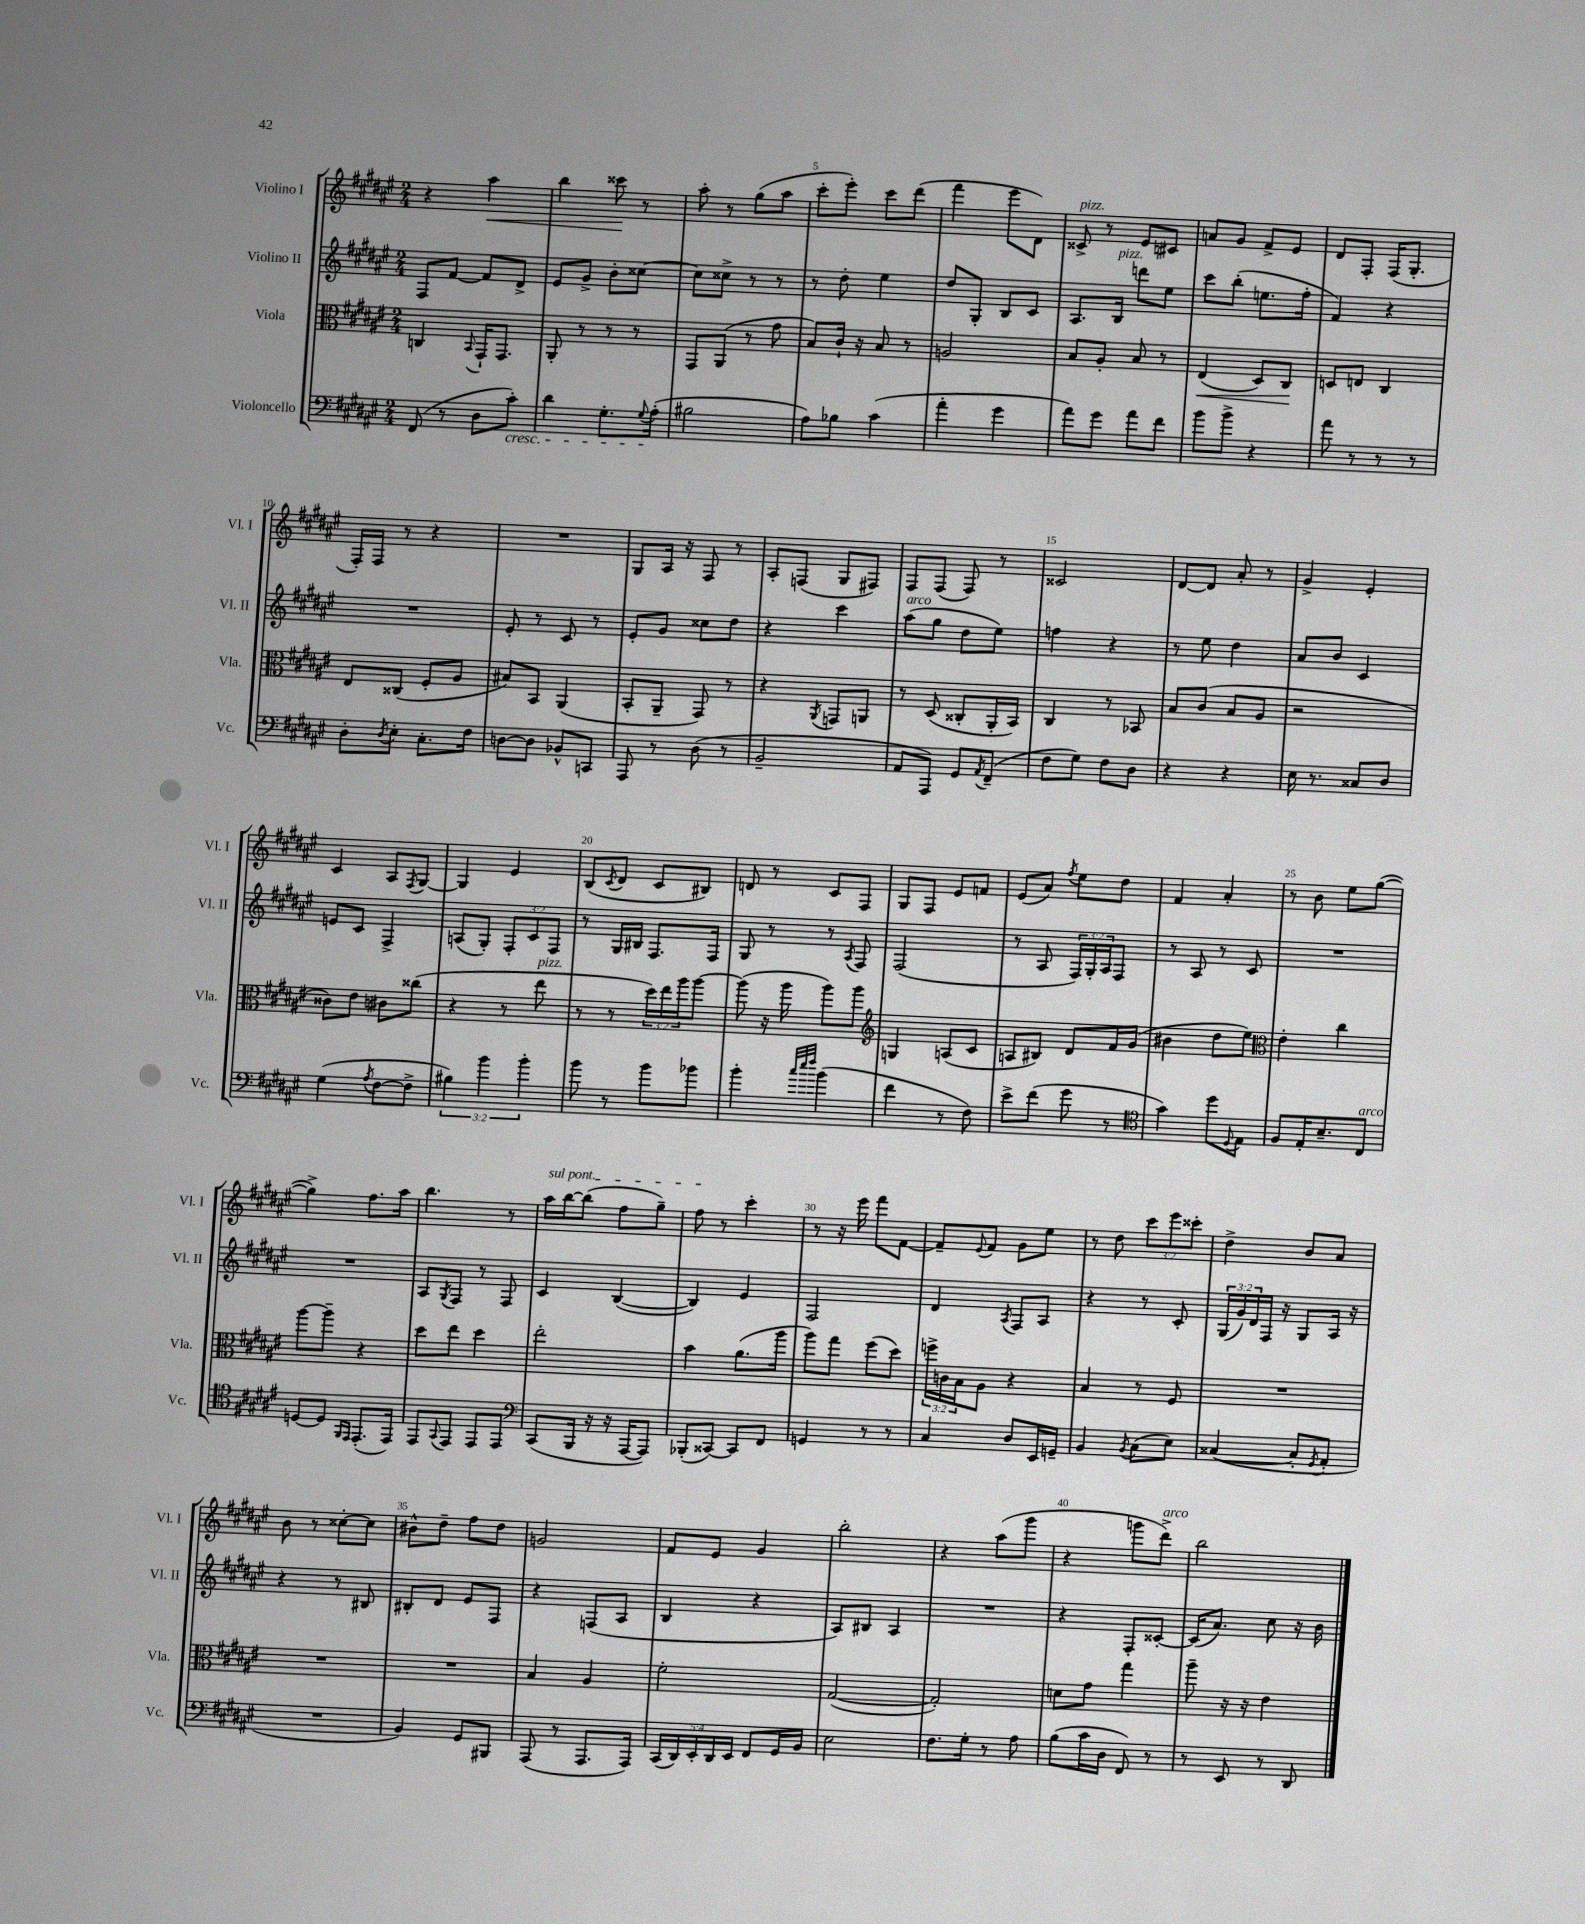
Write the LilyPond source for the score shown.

<<
\new StaffGroup <<
\new Staff = "s0" \with { instrumentName = "Violino I" shortInstrumentName = "Vl. I" } {
    \clef treble \key fis \major \numericTimeSignature \time 2/4 \override Staff.TupletNumber.text = #tuplet-number::calc-fraction-text
    r4 ais''4\< |
    b''4 cisis'''8\! r8 |
    ais''8-. r8 gis''8( ais''8 |
    cis'''8-. eis'''8-.) cis'''8 dis'''8( |
    fis'''4 eis'''8 dis'8) |
    cisis'8->^\markup { \italic "pizz." } r8 eis'8 cis'8 |
    a'8 gis'8 fis'8-> eis'8 |
    dis'8 fis8-. fis16( gis8.-. |
    fis16-.) fis16 r8 r4 |
    R2 |
    gis8 ais16 r16 fis8 r8 |
    ais8-. f8( gis8 fis8) |
    fis8 fis8( fis8) r8 |
    cisis'2 |
    dis'8~ dis'8 ais'8-. r8 |
    gis'4-> eis'4-. |
    cis'4 ais8 \acciaccatura { fis8 } gis8~ |
    gis4 eis'4 |
    b8( \acciaccatura { cis'8 } dis'8 cis'8 bis8) |
    d'8 r8 cis'8 fis8 |
    gis8 fis8 eis'8 f'8 |
    eis'8( ais'8) \acciaccatura { fis''8 } eis''8 dis''8 |
    fis'4 ais'4-. |
    r8 b'8 eis''8 gis''8~( |
    gis''4->) fis''8. ais''16 |
    b''4. r8 |
    \once \override TextSpanner.bound-details.left.text = \markup { \italic "sul pont." } ais''16\startTextSpan b''16~ b''8( fis''8 gis''8--) |
    fis''8\stopTextSpan r8 cis'''4-. |
    r8 r16 eis'''16 fis'''8 fis'8~ |
    fis'8-- \appoggiatura { eis'8 } fis'8 gis'8 eis''8 |
    r8 dis''8 \tuplet 3/2 { cis'''8 eis'''8 cisis'''8-. } |
    dis''4-> b'8 ais'8 |
    b'8 r8 cisis''8~-. cisis''8 |
    bis'8-^ dis''8-- fis''8 dis''8 |
    g'2 |
    fis'8 eis'8 gis'4 |
    b''2-. |
    r4 ais''8( gis'''8 |
    r4 g'''8 dis'''8->^\markup { \italic "arco" }) |
    b''2 \bar "|." |
}
\new Staff = "s1" \with { instrumentName = "Violino II" shortInstrumentName = "Vl. II" } {
    \clef treble \key fis \major \numericTimeSignature \time 2/4 \override Staff.TupletNumber.text = #tuplet-number::calc-fraction-text
    fis8 fis'8~ fis'8 dis'8-> |
    eis'8 gis'8-> b'8-. cisis''8~ |
    cisis''8 cisis''8-> r8 r8 |
    r8 dis''8-. eis''4 |
    dis''8 gis8-. b8 cis'8 |
    ais8. b16^\markup { \italic "pizz." } d'''8 eis''8 |
    cis'''8 b''8-.( e''8. fis''16-. |
    fis'4) r4 |
    R2 |
    eis'8-. r8 cis'8 r8 |
    eis'8-. gis'8 cisis''8 dis''8 |
    r4 cis'''4 |
    ais''8^\markup { \italic "arco" }( gis''8 dis''8 eis''8) |
    f''4 r4 |
    r8 eis''8 dis''4 |
    ais'8 b'8 cis'4 |
    e'8 cis'8 fis4-> |
    a8( gis8-.) \tuplet 3/2 { fis8-. cis'8 fis8 } |
    r8 gis16 bis16 fis8. fis16 |
    gis8 r8 r8 \acciaccatura { ais8 } fis8 |
    fis2( |
    r8 ais8 \tuplet 3/2 { fis16) gis16-. ais16 } fis8 |
    r8 ais8 r8 cis'8 |
    R2 |
    R2 |
    ais8 \acciaccatura { gis8 } fis8 r8 fis8 |
    cis'4 b4~( |
    b4) eis'4 |
    fis2 |
    dis'4 \acciaccatura { ais8 } fis8 ais8 |
    r4 r8 cis'8-. |
    \tuplet 3/2 { gis16( gis'16) dis'16 } fis16 r16 gis8 ais16 r16 |
    r4 r8 bis8 |
    bis8-. dis'8 eis'8 fis8 |
    r4 f8( ais8 |
    b4 r4 |
    ais8) bis8 ais4 |
    R2 |
    r4 fis8-. cisis'8~-. |
    cisis'16( ais'8.) cis''8 r16 b'16 \bar "|." |
}
\new Staff = "s2" \with { instrumentName = "Viola" shortInstrumentName = "Vla." } {
    \clef alto \key fis \major \numericTimeSignature \time 2/4 \override Staff.TupletNumber.text = #tuplet-number::calc-fraction-text
    c4 \appoggiatura { b,8 } gis,16-! gis,8. |
    ais,8-. r8 r8 r8 |
    gis,8 ais,8( r8 gis'8 |
    b8) cis'16-! r16 b8 r8 |
    a2 |
    b8 ais8-. b8 r8 |
    eis4\<( dis8) cis8\! |
    d8 e8 cis4 |
    eis8 cisis8( fis8-. ais8 |
    bis8) b,8 ais,4( |
    b,8-. ais,8-- gis,8) r8 |
    r4 \acciaccatura { ais,8 } g,8 a,8 |
    r8 dis8( cisis8-. ais,16-. b,16) |
    cis4 r8 bes,8 |
    b8 cis'8( b8 ais8 |
    r2 |
    cisis'8) eis'8 cis'8 cisis''8( |
    r4 r8 eis''8^\markup { \italic "pizz." } |
    r8 r8 \tuplet 3/2 { dis''16) eis''16 ais''16 } ais''8~ |
    ais''8( r16 ais''16 ais''8) ais''8 |
    \clef treble g4 a8( cis'8 |
    a8 bis8) dis'8 fis'16 gis'16( |
    bis'4 dis''8 eis''8) |
    \clef alto eis'4-. cis''4 |
    ais''8~ ais''8-- r4 |
    dis''8 eis''8 dis''4 |
    eis''2-. |
    b'4 ais'8.( ais''16 |
    ais''8) gis''8 fis''8( dis''8) |
    \tuplet 3/2 { f''16-> c'16 b16 } ais8 r4 |
    b4 r8 fis8 |
    R2 |
    R2 |
    R2 |
    b4 ais4 |
    fis'2-. |
    gis2~( |
    gis2-.) |
    d'8 gis'8 gis''4 |
    ais''8-- r16 r16 eis'4 \bar "|." |
}
\new Staff = "s3" \with { instrumentName = "Violoncello" shortInstrumentName = "Vc." } {
    \clef bass \key fis \major \numericTimeSignature \time 2/4 \override Staff.TupletNumber.text = #tuplet-number::calc-fraction-text
    fis,8( r8 dis8 cis'8-.\cresc) |
    dis'4 gis8.-. \appoggiatura { gis8 } ais16-.\!( |
    bis2 |
    ais8) bes8 cis'4( |
    ais'4-. gis'4 |
    ais'8) gis'8 ais'8 fis'8 |
    b'8 b'8-> r4 |
    ais'8 r8 r8 r8 |
    dis8-. \acciaccatura { dis8 } eis8-. cis8.-. fis16 |
    d8~ d8 bes,8-^ c,8 |
    ais,,8 r8 dis8( r8 |
    b,2-- |
    ais,8 ais,,8) gis,8 \acciaccatura { ais,8 } fis,8--( |
    fis8 gis8) fis8 dis8 |
    r4 r4 |
    eis16 r8. cisis8 dis8 |
    gis4( \acciaccatura { ais8 } fis8~ fis8-> |
    \tuplet 3/2 { bis4) b'4 b'4-. } |
    b'8 r8 b'8 bes'8 |
    b'4-. \grace { cis''32 eis''32 fis''32 } b'4( |
    fis'4 r8 fis8) |
    eis'8-> fis'8( gis'8 r8 |
    \clef tenor gis'4) dis''8 \appoggiatura { dis8 } eis8 |
    fis8 eis16-. b8.-- cis8^\markup { \italic "arco" } |
    d8~ d8 \grace { fis,16 eis,16 } eis,8.-.( eis,16) |
    eis,8 \appoggiatura { gis,8 } eis,8 eis,8 eis,8 |
    \clef bass cis,8( b,,16 r16 r16 ais,,16~ ais,,8) |
    bes,,8-.( cisis,8~) cisis,8 fis,8 |
    g,4 r8 r8 |
    cis4 dis8 eis,16 g,16-- |
    b,4 \acciaccatura { b,8 } cis8( eis8) |
    cisis4~( cisis8-. \acciaccatura { gis,8 } ais,8-. |
    R2 |
    b,4) gis,8 bis,,8 |
    ais,,8( r8 ais,,8. ais,,16) |
    \tuplet 5/4 { cis,16( dis,16) eis,16-. dis,16 eis,16 } fis,8 gis,16 b,16 |
    eis2 |
    fis8. gis16-. r8 ais8 |
    b8( cis'16 dis16 fis,8) r8 |
    r8 eis,8 r8 dis,8 \bar "|." |
}
>>
>>
\layout { \context { \Score currentBarNumber = #2 \override BarNumber.break-visibility = ##(#f #t #t) barNumberVisibility = #(every-nth-bar-number-visible 5) } }
